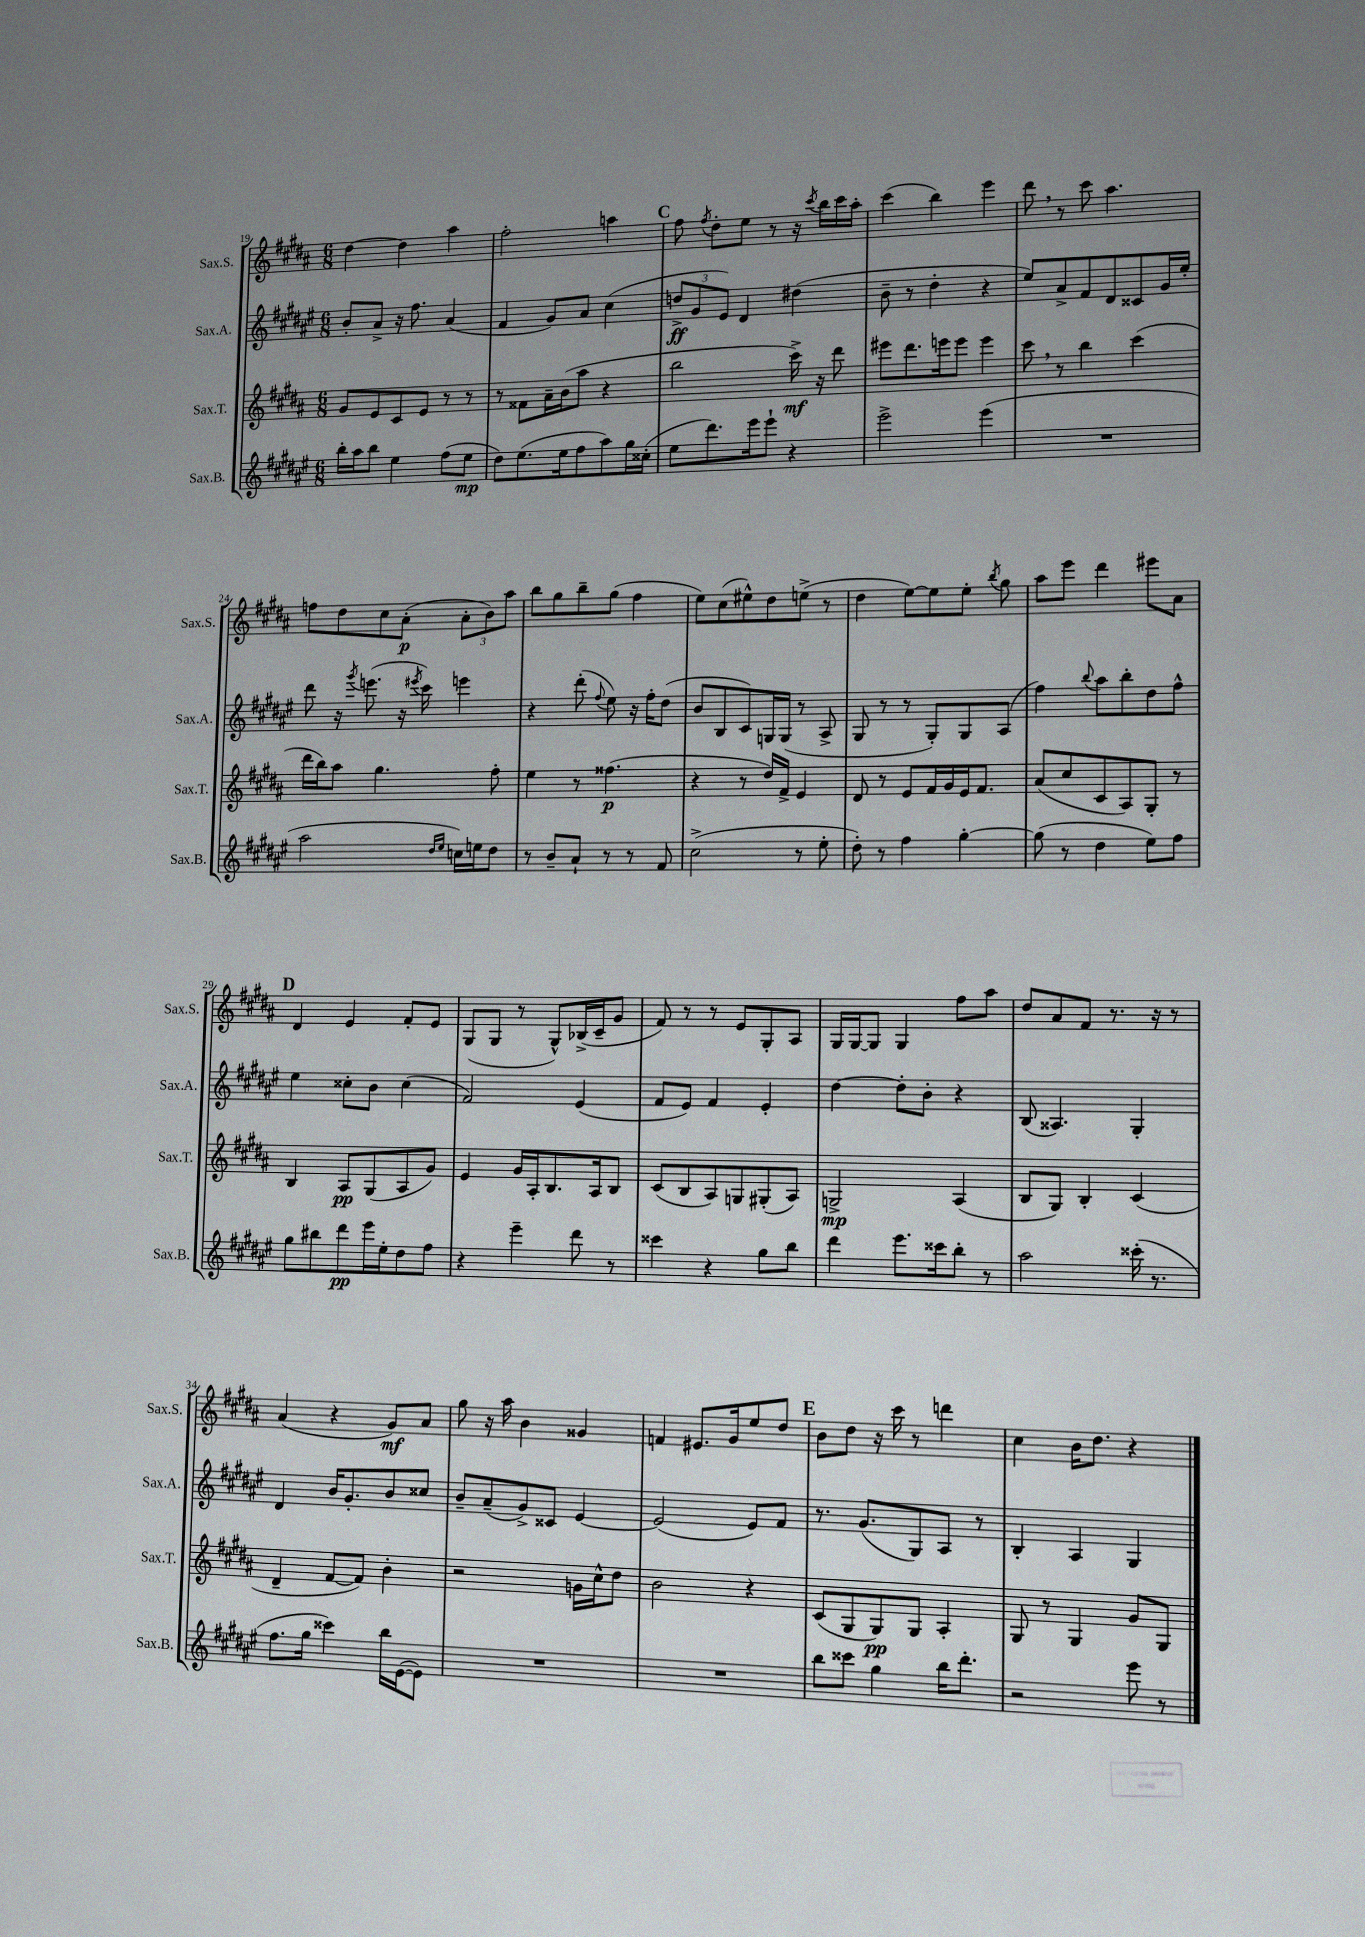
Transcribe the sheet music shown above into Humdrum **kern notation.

**kern	**kern	**kern	**kern
*staff4	*staff3	*staff2	*staff1
*clefG2	*clefG2	*clefG2	*clefG2
*k[f#c#g#d#a#e#]	*k[f#c#g#d#a#]	*k[f#c#g#d#a#e#]	*k[f#c#g#d#a#]
*M6/8	*M6/8	*M6/8	*M6/8
16bb'	8g#	8b'	[4dd#
16aa#	.	.	.
8bb	8e	8a#^	.
4ee#	8c#	16r	4dd#]
.	.	8.ff#	.
.	8e	.	.
(8ff#	8r	(4a#	4aa#
8ee#	8r	.	.
=	=	=	=
8dd#)	8r	4f#	2ff#'
(8.ee#	8f##	.	.
.	16a#~	8g#)	.
16ee#	(16b	.	.
8ff#	8aa#	8a#	.
8aa#)	4r	(4cc#	4aa
16gg#	.	.	.
(16cc##'	.	.	.
=	=	=	=
8ee#	2bb	12dd^	8ff#
.	.	12g#	.
.	.	.	8qff#
8.ddd#)	.	.	8dd#'
.	.	12e#)	.
.	.	4d#	8ee
16eee#	.	.	.
8eee#`	.	.	8r
4r	16ccc#^)	(4dd#	16r
.	.	.	8qccc#
.	16r	.	16bb
.	8ddd#	.	16ccc#
.	.	.	16aa#'
=	=	=	=
2eee#^	8eee#	8b~	(4ccc#
.	8.ddd#	8r	.
.	.	4dd#'	4bb)
.	16eee	.	.
.	8eee	.	.
(4eee#	4eee	4r	4eee
=	=	=	=
2.r	8ccc#	8ee#)	8ddd#
.	8r	8a#^	8r
.	4bb	8f#	8ccc#
.	.	8d#	4.aa#
.	(4ccc#	8c##	.
.	.	16g#	.
.	.	16ee#'	.
=	=	=	=
2aa#	16ddd#	8ddd#	8ff
.	16bb)	.	.
.	8aa#	16r	8dd#
.	.	8qggg#	.
.	.	(8.eee	.
.	4.gg#	.	8cc#
.	.	16r	(8a#'
.	.	8qeee#	.
.	.	16ccc#)	.
16qqdd#	.	.	.
16qqee#	.	.	.
16cc)	.	4eee	12a#'
16ee	.	.	.
.	.	.	12b)
8dd#	8ff#'	.	.
.	.	.	12aa#
=	=	=	=
8r	4ee	4r	8bb
8b~	.	.	8gg#
8a#`	8r	(8ddd#'	8bb~
.	.	8qqff#	.
8r	(4.ff##	8ee#)	(8gg#
8r	.	16r	4ff#
.	.	16ff#'	.
8f#	.	(8dd#	.
=	=	=	=
(2cc#^	4r	8b	8ee)
.	.	8B	(8cc#
.	8r	8c#)	8ee#^^)
.	16dd#)	16G	8dd#
.	16f#^	(16G	.
8r	4e	8r	(8ee^
8ee#'	.	8A#^	8r
=	=	=	=
8dd#')	8d#	8G#	4dd#
8r	8r	8r	.
4ff#	8e	8r	[8ee)
.	16f#	8G#')	8ee]
.	16g#	.	.
[4gg#'	16e	8G#	8ee'
.	8.f#	.	.
.	.	.	8qbb
.	.	(8A#	8gg#
=	=	=	=
(8gg#]	(8a#	4ff#)	8aa#
8r	8cc#	.	8eee
.	.	8qqbb	.
4dd#	8c#	8aa#	4ddd#
.	8A#)	8bb'	.
8ee#)	8G#'	8dd#	8eee#
8ff#	8r	8ff#^^	8a#
=	=	=	=
8gg#	4B	4ee#	4d#
8bb#	.	.	.
8ddd#	8A#	8cc##'	4e
16eee#	(8G#	8b	.
16ee#'	.	.	.
8dd#	8A#	(4cc##	8f#'
8ff#	8g#)	.	8e
=	=	=	=
4r	4e	2f#)	(8G#
.	.	.	8G#
4eee#~	16g#	.	8r
.	16A#'	.	.
.	8.B	.	8G#^^)
8ddd#	.	(4e#	(16B-^
.	16A#	.	16c#~
8r	8B	.	8g#
=	=	=	=
4ccc##	(8c#	8f#	8f#)
.	8B	8e#)	8r
4r	8A#)	4f#	8r
.	8G	.	8e
8gg#	(8G#'	4e#'	8G#'
8bb	8A#)	.	8A#
=	=	=	=
4ddd#	2G^	[4dd#	16G#
.	.	.	[16G#
.	.	.	8G#]
8.eee#	.	8dd#']	4G#
.	.	8b'	.
16ccc##	.	.	.
8bb'	(4A#	4r	8ff#
8r	.	.	8aa#
=	=	=	=
2aa#	8B	(8B	8dd#
.	8G#)	4.A##)	8a#
.	4B'	.	8f#
.	.	.	8.r
(16ccc##'	(4c#	4G#'	.
8.r	.	.	16r
.	.	.	8r
=	=	=	=
8.ff#	4d#~	4d#	(4a#
16gg#	.	.	.
4ccc##)	[8f#	16b	4r
.	.	8.g#'	.
.	8f#])	.	.
16bb	4b'	8b	8g#)
([16e#	.	.	.
8e#])	.	8cc##	8a#
=	=	=	=
2.r	2r	8b~	8gg#
.	.	(8a#~	16r
.	.	.	16aa#
.	.	8g#^)	4b
.	.	8c##	.
.	16g	[4e#	4g##
.	16cc#^^	.	.
.	8dd#	.	.
=	=	=	=
2.r	2b	(2e#]	4f
.	.	.	8.e#
.	.	.	16g#
.	4r	8e#)	8ee
.	.	8f#	8dd#
=	=	=	=
8bb	(8c#	8.r	8b
8ccc##	8G#	.	8dd#
.	.	(8.g#	.
4gg#	8G#)	.	16r
.	.	.	16ccc#
.	8G#	8G#)	8r
16bb	4A#'	8A#	4ddd
8.ddd#'	.	.	.
.	.	8r	.
=	=	=	=
2r	8G#	4B'	4cc#
.	8r	.	.
.	4G#	4A#	16b
.	.	.	8.dd#
8eee#	8g#	4G#	4r
8r	8G#	.	.
==	==	==	==
*-	*-	*-	*-
